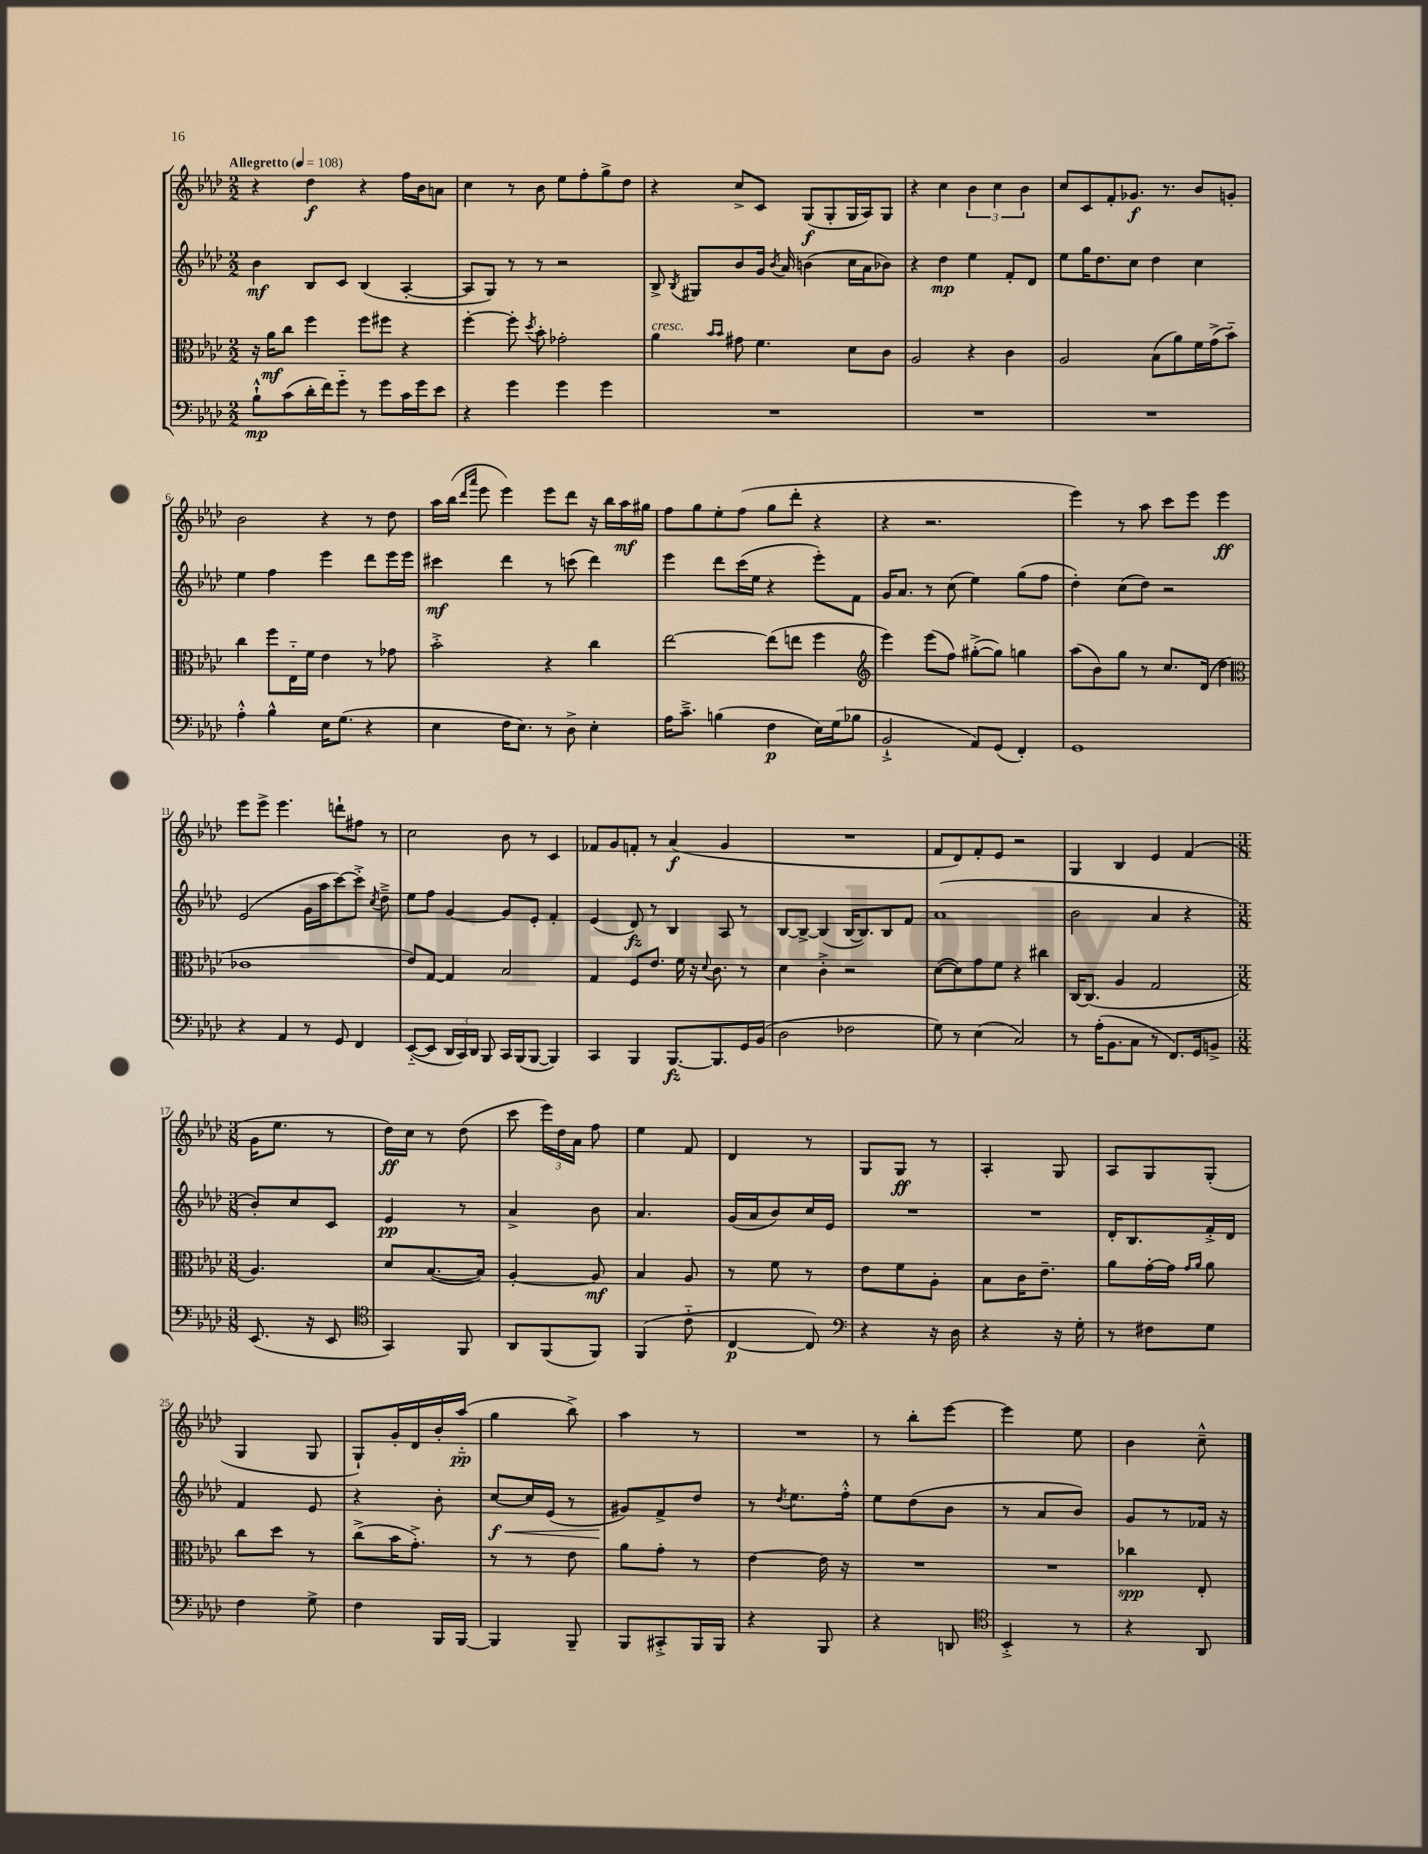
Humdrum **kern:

**kern	**kern	**kern	**kern
*staff4	*staff3	*staff2	*staff1
*clefF4	*clefC3	*clefG2	*clefG2
*k[b-e-a-d-]	*k[b-e-a-d-]	*k[b-e-a-d-]	*k[b-e-a-d-]
*M2/2	*M2/2	*M2/2	*M2/2
*MM108	*MM108	*MM108	*MM108
8B-`^^	16r	4b-	4r
.	16a-	.	.
(8c	8cc	.	.
16d-'	4ff	8B-	4dd-
16f)	.	.	.
8g'~	.	8c	.
8r	8ff	(4B-	4r
8g	8ff#	.	.
16c	4r	[4A-'	16ff
16g	.	.	16b-
8e-	.	.	8a
=	=	=	=
4r	[4ff'	8A-]	4cc
.	.	8G)	.
4g	8ff']	8r	8r
.	8qdd-	.	.
.	8b-'	8r	8b-
4g	2g-'	2r	8ee-
.	.	.	8ff'
4g	.	.	8gg^
.	.	.	8dd-
=	=	=	=
1r	4a-	8B-^	4r
.	.	8qB-	.
.	.	8G#	.
.	16qqb-	.	.
.	16qqb-	.	.
.	8g#	8b-	8cc^
.	4.f	16g	8c
.	.	8qb-	.
.	.	16a-	.
.	.	(4b	(8G
.	.	.	8G'
.	8d-	16cc	16G
.	.	16a-	16A-)
.	8c	8b-)	8G
=	=	=	=
1r	2A-	4r	4r
.	.	4dd-	4cc
.	4r	4ee-	6b-
.	.	.	6cc
.	4c	8f'	.
.	.	.	6b-
.	.	8d-	.
=	=	=	=
1r	2A-	8ee-	8cc
.	.	16gg	8c
.	.	8.dd-	.
.	.	.	8f'
.	.	8cc	8.g-
.	(8B-	4dd-	.
.	.	.	8.r
.	8a-)	.	.
.	16f	4cc	8b-
.	(16g^	.	.
.	8b-'~)	.	8g'
=	=	=	=
4A-'^^	4cc	4ee-	2b-
4B-^^	8ff	4ff	.
.	16E-'~	.	.
.	16f	.	.
16E-	4e-	4eee-	4r
(8.G	.	.	.
4r	8r	8ddd-	8r
.	8g-	16eee-	8dd-
.	.	16eee-	.
=	=	=	=
4E-	2b-'^	4ccc#	16aa-
.	.	.	(16bb-
.	.	.	16qqddd-
.	.	.	16qqaaa-
.	.	.	8eee-
16F	.	4ddd-	4eee-)
8.E-)	.	.	.
8r	4r	8r	8eee-
8D-^	.	(8ccc	8ddd-
4E-'	4cc	4ddd-)	16r
.	.	.	16bb-
.	.	.	16aa-
.	.	.	16gg#
=	=	=	=
16A-	[2ee-	4eee-	8ff
8.c~^	.	.	.
.	.	.	8gg
(4B	.	8ddd-	8ee-'
.	.	(16ccc	(8ff
.	.	16ee-	.
4F	(8ee-]	4r	8gg
.	8ee	.	8ddd-'
16E-)	4ff	8eee-')	4r
(16G	.	.	.
8B-	.	8f	.
=	=	=	=
*	*clefG2	*	*
2BB-`^	4eee-)	16g	4r
.	.	8.a-	.
.	(8eee-	8r	2.r
.	8ff)	(8cc	.
8AA-)	([8gg#'^	4ee-)	.
(8GG	8gg#])	.	.
4FF')	4gg	(8gg	.
.	.	8ff	.
=	=	=	=
1GG	(8aa-	4dd-')	4eee-)
.	8b-)	.	.
.	8gg	(8cc	8r
.	8r	8dd-)	8aa-
.	8.cc	2r	8ccc
.	.	.	8eee-
.	(16d-	.	.
.	4dd-	.	4eee-
=	=	=	=
*	*clefC3	*	*
4r	1c-	(2e-	8eee-
.	.	.	8eee-^
4AA-	.	.	4.eee-
8r	.	16g	.
.	.	16aa-	.
8GG	.	[8ccc)	8ddd`
4FF	.	8ccc'^]	8ff#
.	.	8qcc	.
.	.	8dd-~^	8r
=	=	=	=
([8EE-'~	8e-)	8ee-	2cc
8EE-]	[8G	8ff	.
24DD-	4G]	[4g	.
24CC)	.	.	.
24DD-	.	.	.
8BBB-	.	.	.
16CC	2B-	8g]	8b-
(16BBB-	.	.	.
[8BBB-	.	8e-'	8r
4BBB-])	.	4f'	4c
=	=	=	=
4CC	4G	(4e-	8f-
.	.	.	8g
4BBB-	8F	8d-)	8f'
.	8.e-	8r	8r
[8.BBB-	.	4B-	(4a-
.	16f	.	.
.	16r	.	.
.	8qqd-	.	.
8.BBB-]	8.c	.	.
.	.	8A-	4g
16GG	8r	8r	.
(16BB-	.	.	.
=	=	=	=
2D-	4d-	[8B-	1r
.	.	8B-^_	.
.	4c'^	(4B-]	.
2F-	2r	[16B-	.
.	.	8.B-])	.
.	.	8B-	.
.	.	8f	.
=	=	=	=
8G)	([8d-	(1a-	8f
8r	8d-])	.	8d-)
(4E-	8g	.	8f'
.	8f	.	8e-
2C)	4r	.	2r
.	4cc#	.	.
=	=	=	=
8r	[16C	2b-	4G
.	(8.C]	.	.
(16A-'	.	.	.
8.BB-	.	.	.
.	4A-	.	4B-
8C	.	.	.
8r	2G	4a-	4e-
8.FF)	.	.	.
.	.	4r	(4f
16GG	.	.	.
8BB^	.	.	.
=	=	=	=
*M3/8	*M3/8	*M3/8	*M3/8
(8.EE-	4.A-)	8b-')	16g
.	.	.	8.ee-
.	.	8cc	.
16r	.	.	.
8EE-	.	8c	8r
=	=	=	=
*clefC4	*	*	*
4GG)	8d-	4e-	16dd-)
.	.	.	16cc
.	([8.B-	.	8r
8FF	.	8r	(8dd-
.	16B-])	.	.
=	=	=	=
8AA-	[4A-'	4a-^	8ccc
(8FF	.	.	24eee-)
.	.	.	24dd-
.	.	.	24a-
8FF)	8A-]	8b-	8ff
=	=	=	=
(4FF	4B-	4.a-	4ee-
8c'~	8A-	.	8f
=	=	=	=
[4C	8r	(16g	4d-
.	.	16a-	.
.	8f	8b-)	.
8C])	8r	16cc	8r
.	.	16e-	.
=	=	=	=
*clefF4	*	*	*
4r	8e-	4.r	8G
.	8f	.	8G
16r	8A-'	.	8r
16D-	.	.	.
=	=	=	=
4r	8B-	4.r	4A-'
.	16c	.	.
.	8.e-~	.	.
16r	.	.	8G
16G'	.	.	.
=	=	=	=
8r	8a-	16d-'	8A-
.	.	8.B-	.
8F#	[16g'	.	8G
.	16g]	.	.
.	16qqg	.	.
.	16qqa-	.	.
8G	8a-	16f'^	(8G'
.	.	16d-	.
=	=	=	=
4F	8cc	4f	4G
.	8dd-	.	.
8G^	8r	8e-	8G
=	=	=	=
4F	(8cc^	4r	8G`)
.	16b-	.	16g'
.	8.g'^)	.	16d-
16BBB-	.	8b-'	16b-'
[16BBB-	.	.	(16aa-'~
=	=	=	=
4BBB-]	8r	[8cc	4gg
.	8r	16cc]	.
.	.	(16e-	.
8BBB-~	8e-	8r	8bb-^)
=	=	=	=
8BBB-	8a-	8g#)	4aa-
8CC#'^	8g'	8f^	.
16BBB-	8r	8dd-	8r
16BBB-	.	.	.
=	=	=	=
4r	[4e-	8r	4.r
.	.	8qdd-	.
.	.	8.ee-	.
8BBB-	16e-]	.	.
.	16r	16ff'^^	.
=	=	=	=
4r	4.r	8ee-	8r
.	.	(8dd-	8bb-'
8DD	.	8b-	[8eee-
=	=	=	=
*clefC4	*	*	*
4BB-'^	4.r	8r	4eee-]
.	.	8a-	.
8r	.	8b-)	8ee-
=	=	=	=
4r	4cc-	8g	4b-
.	.	8r	.
8AA-	8E-'	16f-	8cc~^^
.	.	16r	.
==	==	==	==
*-	*-	*-	*-
